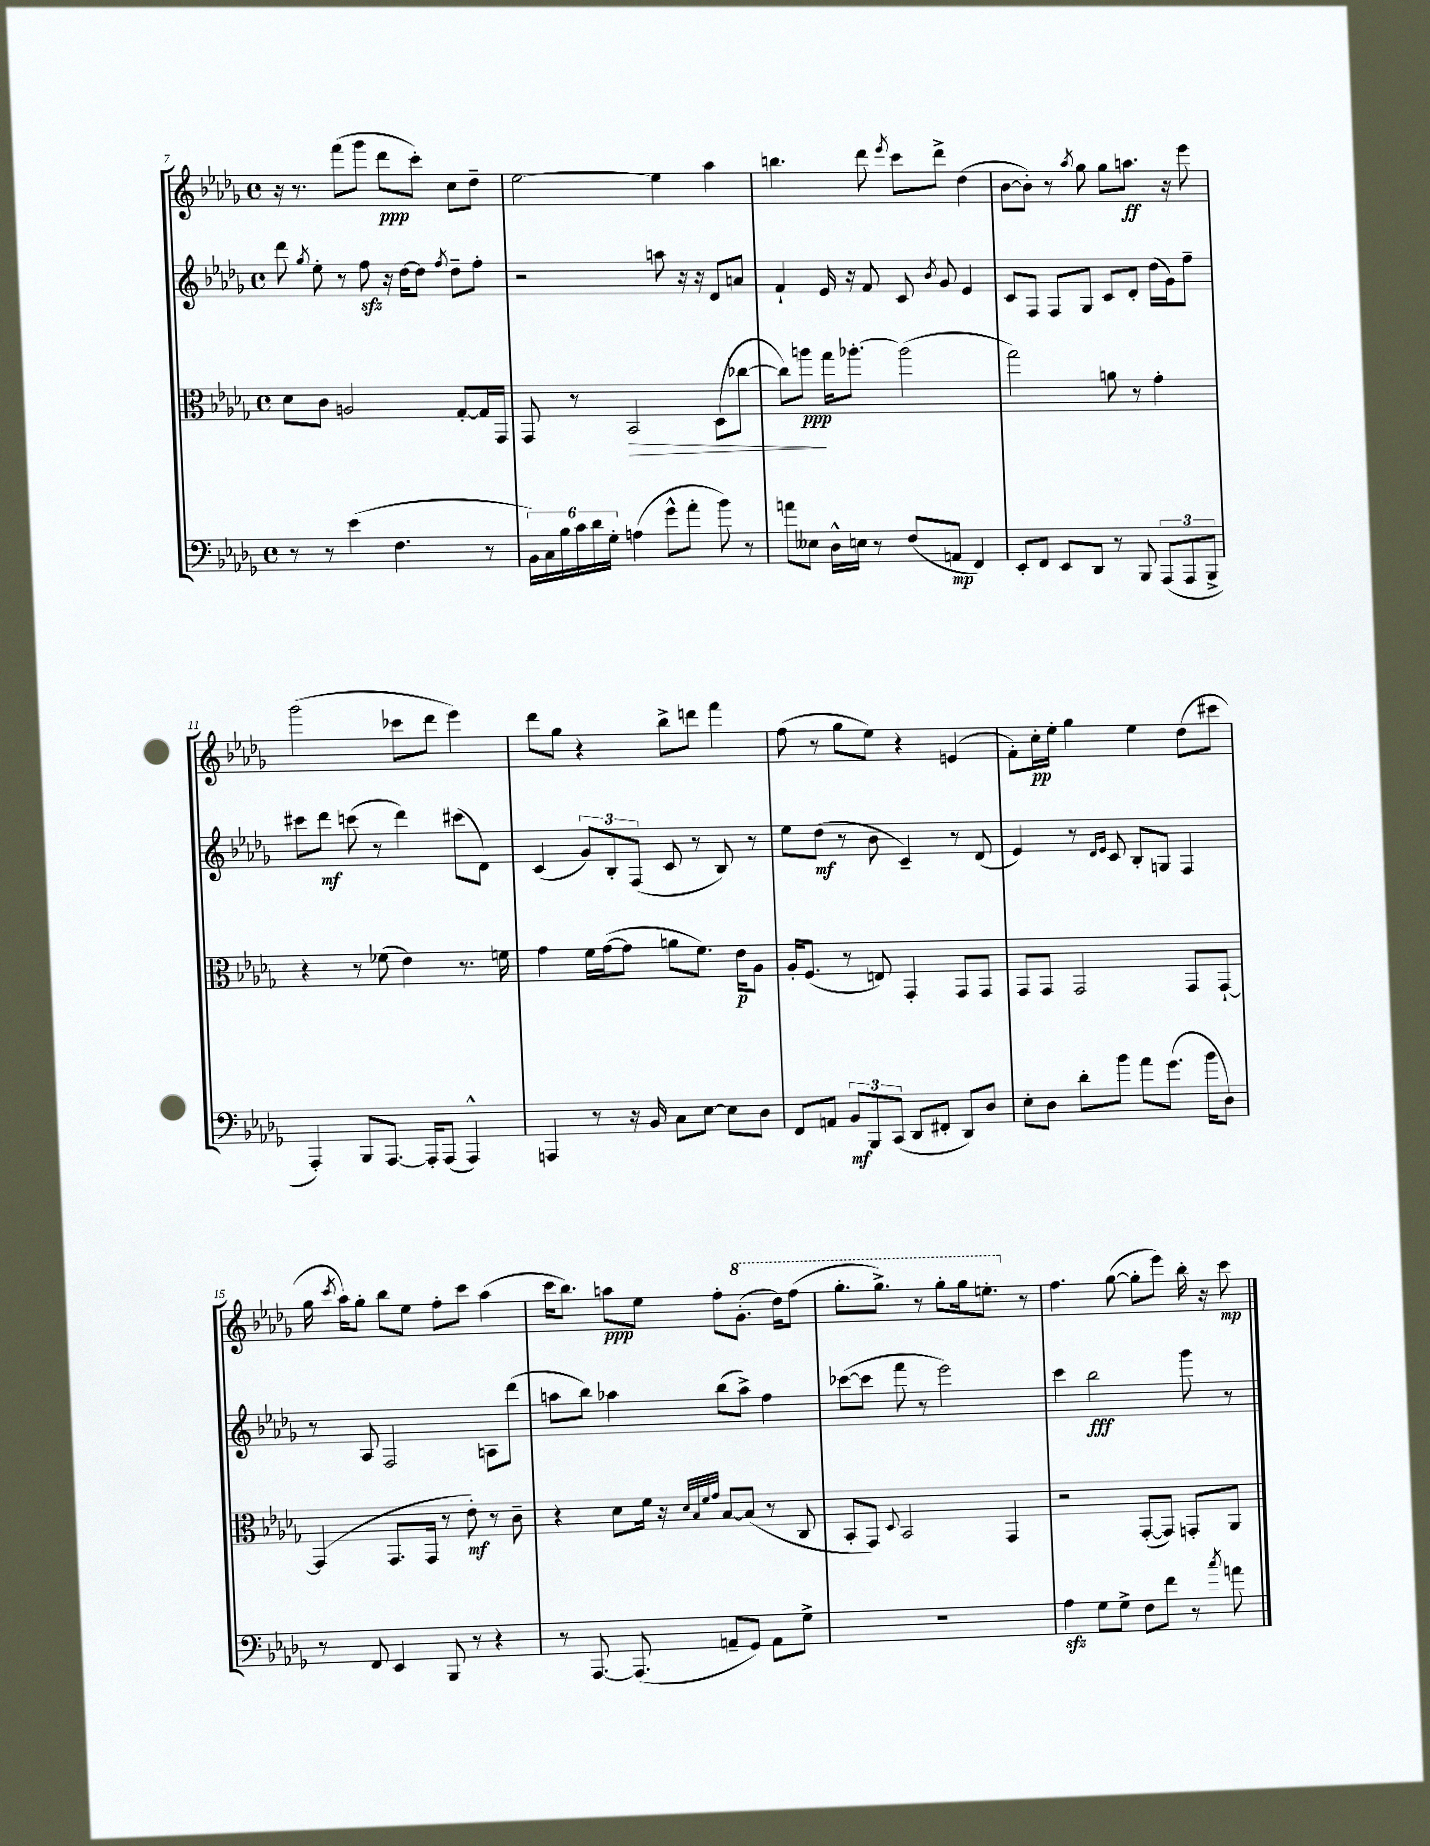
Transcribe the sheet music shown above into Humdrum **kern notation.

**kern	**dynam	**kern	**dynam	**kern	**dynam	**kern	**dynam
*part4	*part4	*part3	*part3	*part2	*part2	*part1	*part1
*staff4	*staff4	*staff3	*staff3	*staff2	*staff2	*staff1	*staff1
*clefF4	*	*clefC3	*	*clefG2	*	*clefG2	*
*k[b-e-a-d-g-]	*	*k[b-e-a-d-g-]	*	*k[b-e-a-d-g-]	*	*k[b-e-a-d-g-]	*
*M4/4	*	*M4/4	*	*M4/4	*	*M4/4	*
*met(c)	*	*met(c)	*	*met(c)	*	*met(c)	*
=7	=7	=7	=7	=7	=7	=7	=7
8r	.	8d-\L	.	8ddd-\	.	16r	.
.	.	.	.	.	.	8.r	.
.	.	.	.	8qgg-/	.	.	.
8r	.	8c\J	.	8ee-'\	.	.	.
(4e-\	.	2An/	.	8r	.	(8fff\L	.
.	.	.	.	8ffzz\	.	8ggg-\J	.
4.F\	.	.	.	16r	.	8ddd-\L	ppp
.	.	.	.	[16dd-\KL	.	.	.
.	.	.	.	8dd-\J]	.	8ccc'\J)	.
.	.	.	.	8qff/	.	.	.
.	.	[8G-'/L	.	8dd-~\L	.	8cc\L	.
8r	.	16G-/L]	.	8ff'\J	.	8dd-~\J	.
.	.	16GG-/JJ	.	.	.	.	.
=8	=8	=8	=8	=8	=8	=8	=8
24BB-\LL)	.	8GG-/	.	2r	.	[2ee-\	.
24C\	.	.	.	.	.	.	.
24B-\	.	.	.	.	.	.	.
24c\	.	8r	.	.	.	.	.
24d-\	.	.	.	.	.	.	.
24G-'\JJ	.	.	.	.	.	.	.
!	!	!	!LO:HP:b	!	!	!	!
(4An\	.	2BB-/	>	.	.	.	.
8g-^^\L	.	.	.	8aan\	.	4ee-\]	.
8a-'\J	.	.	.	16r	.	.	.
.	.	.	.	16r	.	.	.
8b-\)	.	(8D-\L	.	8d-/L	.	4aa-\	.
8r	.	[8cc-X\J	.	8an/J	.	.	.
=9	=9	=9	=9	=9	=9	=9	=9
8an\L	.	8cc-\L])	.	4f`/	.	4.bbn\	.
8E--X\J	.	8aan\J	ppp	.	.	.	.
16D-^^\LL	.	16gg-\KL	]	16e-/	.	.	.
16En\JJ	.	[8.aa-X'\J	.	16r	.	.	.
8r	.	.	.	8f/	.	8ddd-\	.
.	.	.	.	.	.	8qeee-/	.
(8F/L	.	(2aa-\]	.	8c/	.	8ccc\L	.
.	.	.	.	8qb-/	.	.	.
8AAn/J	mp	.	.	8g-/	.	8ddd-^\J	.
4FF/)	.	.	.	4e-/	.	(4dd-\	.
=10	=10	=10	=10	=10	=10	=10	=10
8EE-'/L	.	2gg-\)	.	8c/L	.	[8b-\L	.
8FF/J	.	.	.	8F/J	.	8b-'\J])	.
8EE-/L	.	.	.	8F/L	.	8r	.
.	.	.	.	.	.	8qaa-/	.
8DD-/J	.	.	.	8G-/J	.	8gg-\	.
8r	.	8an\	.	8c/L	.	8gg-\L	.
8BBB-/	.	8r	.	8d-'/J	.	8.aan\J	ff
(12AAA-/L	.	4g-'\	.	(16dd-\LL	.	.	.
.	.	.	.	16g-\J)	.	16r	.
12AAA-/	.	.	.	.	.	.	.
.	.	.	.	8ff~\J	.	8eee-\	.
12BBB-^/J	.	.	.	.	.	.	.
!!LO:LB:g=z
=11	=11	=11	=11	=11	=11	=11	=11
4AAA-'/)	.	4r	.	8ccc#X\L	.	(2ggg-\	.
.	.	.	.	8ddd-\J	mf	.	.
8BBB-/L	.	8r	.	(8cccn\	.	.	.
[8.AAA-/J	.	(8f-X\	.	8r	.	.	.
.	.	4e-\)	.	4ddd-\)	.	8ccc-X\L	.
16AAA-'/KL]	.	.	.	.	.	.	.
(8AAA-/J	.	.	.	.	.	8ddd-\J	.
4AAA-^^/)	.	8.r	.	(8ccc#X\L	.	4eee-\)	.
.	.	.	.	8d-\J)	.	.	.
.	.	16fn\	.	.	.	.	.
=12	=12	=12	=12	=12	=12	=12	=12
4AAAn/	.	4g-\	.	(4c/	.	8ddd-\L	.
.	.	.	.	.	.	8gg-\J	.
8r	.	16f\LL	.	12g-/L)	.	4r	.
.	.	([16g-\J	.	.	.	.	.
.	.	.	.	12B-'/	.	.	.
16r	.	8g-\J]	.	.	.	.	.
.	.	.	.	(12F/J	.	.	.
16BB-/	.	.	.	.	.	.	.
8C\L	.	8an\L	.	8c/	.	8bb-^\L	.
[8E-\J	.	8.f\J)	.	8r	.	8dddn\J	.
8E-\L]	.	.	.	8B-/)	.	4fff\	.
.	.	16e-\KL	p	.	.	.	.
8D-\J	.	8A-\J	.	8r	.	.	.
=13	=13	=13	=13	=13	=13	=13	=13
8FF/L	.	16A-'/KL	.	8ee-\L	.	(8ff\	.
.	.	(8.F/J	.	.	.	.	.
8AAn/J	.	.	.	(8dd-\J	mf	8r	.
12BB-/L	mf	8r	.	8r	.	8gg-\L	.
12BBB-/	.	.	.	.	.	.	.
.	.	8En/)	.	8b-\	.	8ee-\J)	.
(12CC/J	.	.	.	.	.	.	.
8DD-/L	.	4GG-'/	.	4c~/)	.	4r	.
8FF#X'/J	.	.	.	.	.	.	.
8DD-/L)	.	8GG-/L	.	8r	.	(4en/	.
8D-/J	.	8GG-/J	.	(8d-/	.	.	.
=14	=14	=14	=14	=14	=14	=14	=14
8E-'\L	.	8GG-/L	.	4e-/)	.	8f'\L)	.
8D-\J	.	8GG-/J	.	.	.	16cc'\L	pp
.	.	.	.	.	.	16ee-'\JJ	.
8d-'\L	.	2GG-/	.	8r	.	4gg-\	.
.	.	.	.	16qqd-/LL	.	.	.
.	.	.	.	16qqe-/JJ	.	.	.
8b-\J	.	.	.	8c/	.	.	.
8a-\L	.	.	.	8B-'/L	.	4ee-\	.
(8.g-\J	.	.	.	8Gn/J	.	.	.
.	.	8GG-/L	.	4F/	.	(8dd-\L	.
16b-\KL	.	.	.	.	.	.	.
8D-\J)	.	[8GG-`/J	.	.	.	8ccc#X\J	.
!!LO:LB:g=z
=15	=15	=15	=15	=15	=15	=15	=15
8r	.	(4GG-/]	.	8r	.	16gg-\	.
.	.	.	.	.	.	8qccc/	.
.	.	.	.	.	.	16aa-\KL)	.
8FF/	.	.	.	8A-/	.	8gg-'\J	.
4EE-/	.	8.GG-/L	.	2F/	.	8bb-\L	.
.	.	.	.	.	.	8ee-\J	.
.	.	16GG-/Jk	.	.	.	.	.
8BBB-/	.	8r	.	.	.	8ff'\L	.
8r	.	8e-'\)	mf	.	.	8ccc\J	.
4r	.	8r	.	8An\L	.	(4aa-\	.
.	.	8c~\	.	(8ddd-\J	.	.	.
=16	=16	=16	=16	=16	=16	=16	=16
8r	.	4r	.	8aan\L	.	16ccc\KL	.
.	.	.	.	.	.	8.bb-\J)	.
[8.AAA-/	.	.	.	8bb-\J)	.	.	.
.	.	8d-\L	.	4aa-X\	.	8aan\L	ppp
(8.AAA-/]	.	.	.	.	.	.	.
.	.	16f\Jk	.	.	.	8ee-\J	.
.	.	16r	.	.	.	.	.
.	.	32qqd-/LLL	.	.	.	.	.
.	.	32qqB-/	.	.	.	.	.
.	.	32qqf/	.	.	.	.	.
.	.	32qqg-/JJJ	.	.	.	.	.
8AAn~/L	.	[8B-/L	.	(8bb-\L	.	8ff'\L	.
*	*	*	*	*	*	*8va	*
8GG-/J)	.	(8B-/J]	.	8aa-^\J)	.	(8.gg-'\J	.
8AA\L	.	8r	.	4ff\	.	.	.
.	.	.	.	.	.	16ddd-\KL)	.
8G-^\J	.	8C/	.	.	.	(8fff\J	.
=17	=17	=17	=17	=17	=17	=17	=17
1r	.	8BB-'/L	.	([8ccc-X\L	.	8.ggg-'\L	.
.	.	8GG-/J)	.	8ccc-\J]	.	.	.
.	.	.	.	.	.	8.ggg-^\J)	.
.	.	8qqD-/	.	.	.	.	.
.	.	2BB-/	.	8fff\	.	.	.
.	.	.	.	8r	.	8r	.
.	.	.	.	2eee-\)	.	8ggg-'\L	.
.	.	.	.	.	.	16ggg-\k	.
.	.	.	.	.	.	8.eeen'\J	.
.	.	4GG-/	.	.	.	.	.
*	*	*	*	*	*	*X8va	*
.	.	.	.	.	.	8r	.
=18	=18	=18	=18	=18	=18	=18	=18
4A-zz\	.	2r	.	4ccc\	.	4.ff\	.
8G-\L	.	.	.	2bb-\	fff	.	.
8G-^\J	.	.	.	.	.	([8gg-\	.
8F\L	.	([8GG-'/L	.	.	.	8gg-'\L]	.
8f\J	.	8GG-/J])	.	.	.	8eee-\J)	.
8r	.	8GGn'/L	.	8ggg-\	.	16bb-'\	.
.	.	.	.	.	.	16r	.
8qcc/	.	.	.	.	.	.	.
8an\	.	8AA-/J	.	8r	.	8ccc\	mp
==	==	==	==	==	==	==	==
*-	*-	*-	*-	*-	*-	*-	*-
